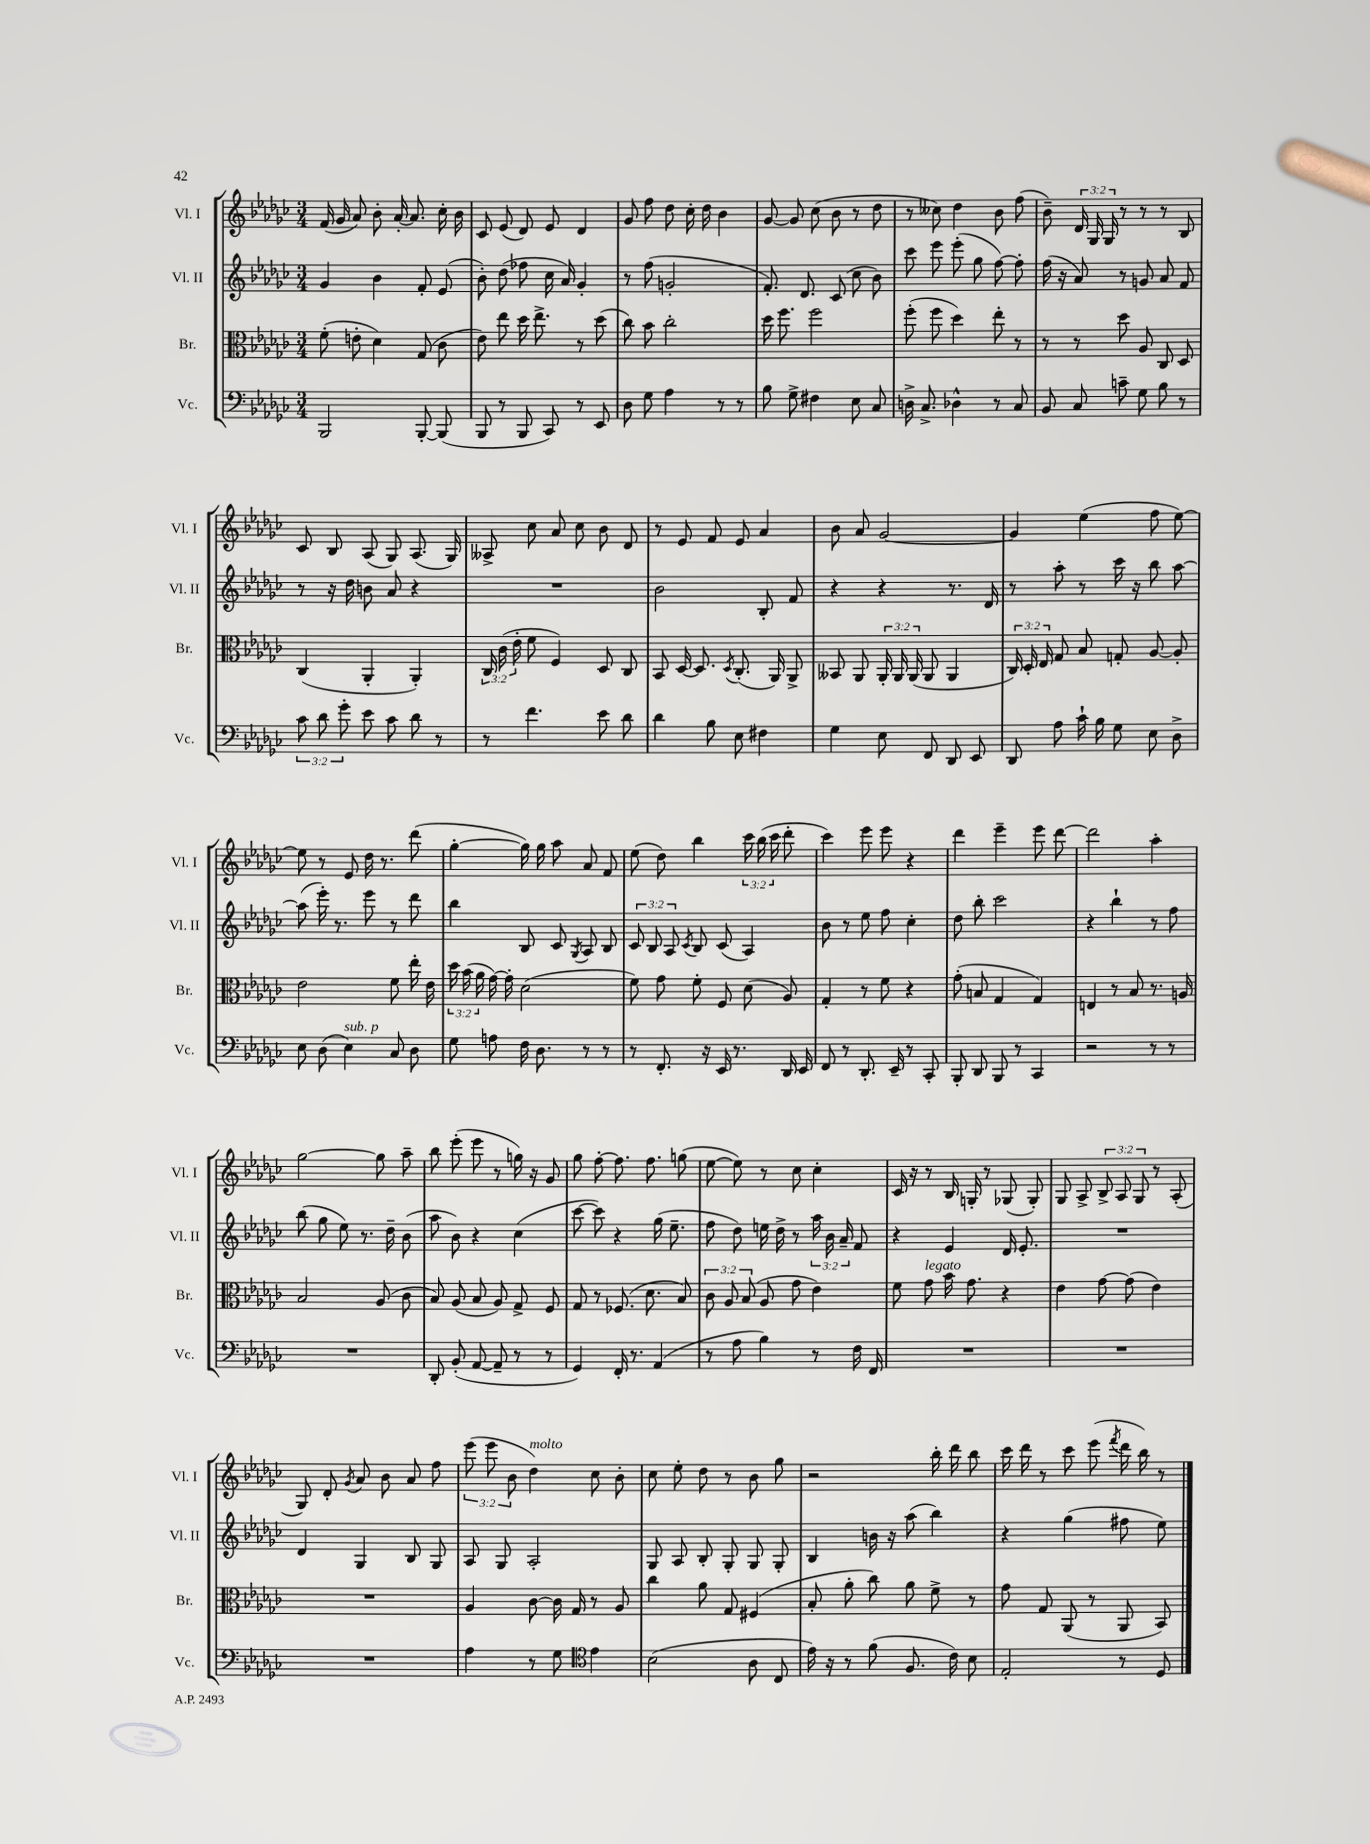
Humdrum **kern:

**kern	**kern	**kern	**kern
*staff4	*staff3	*staff2	*staff1
*clefF4	*clefC3	*clefG2	*clefG2
*k[b-e-a-d-g-c-]	*k[b-e-a-d-g-c-]	*k[b-e-a-d-g-c-]	*k[b-e-a-d-g-c-]
*M3/4	*M3/4	*M3/4	*M3/4
2BBB-/	(8f'\	4g-/	(16f/
.	.	.	16g-/
.	8e'\	.	8a-/)
.	4d-\)	4b-\	8b-'\
.	.	.	[16a-'/
.	.	.	8.a-/]
[8BBB-'/	(8G-/	8f'/	.
(8BBB-/]	8c-\	(8e-/	16cc-'\
.	.	.	16b-\
=	=	=	=
8BBB-/	8e-\)	8b-'\)	8c-/
8r	8ee-\	(8dd-\	(8e-/
8BBB-/	16dd-\	8ff-\	8d-/)
.	8.ee-^\	.	.
8CC-/)	.	16cc-\	8e-/
.	.	16a-/)	.
8r	8r	4g-'/	4d-/
8EE-/	(8dd-\	.	.
=	=	=	=
8D-\	8cc-\)	8r	8g-/
8G-\	8b-\	(8ff\	8ff\
4A-\	2cc-'\	2g'/	8dd-\
.	.	.	16cc-'\
.	.	.	16dd-\
8r	.	.	4b-\
8r	.	.	.
=	=	=	=
8B-\	16dd-\	8.f'/)	[8g-/
.	8.ff\	.	.
8G-^\	.	.	8g-/]
.	.	8.d-/	.
4F#\	2ff\	.	(8cc-\
.	.	(8c-/	8b-\
8E-\	.	8cc-\	8r
8C-/	.	8b-\)	8dd-\
=	=	=	=
16D^\	(8ff'\	8ccc-\	8r
8.C-^/	.	.	.
.	8ff\	8eee-\	8cc--\)
4D-^^\	4dd-\)	(8eee-'\	4dd-\
.	.	8gg-\	.
8r	8ee-'\	[8ff\)	8b-\
8C-/	8r	8ff'\]	(8ff\
=	=	=	=
8BB-/	8r	(16ff\	8b-~\)
.	.	16r	.
8C-/	8r	8a-/)	24d-/
.	.	.	24G-/
.	.	.	24G-/
8c~\	8dd-\	8r	8r
8G-\	8A-/	8g/	8r
8B-\	8C-/	8a-/	8r
8r	8D-/	8f/	8B-/
=	=	=	=
12c-\	(4C-/	8r	8c-/
12d-\	.	.	.
.	.	16r	8B-/
12g-'\	.	.	.
.	.	16dd-\	.
8e-\	4AA-'/	8b\	(8A-/
8c-\	.	8a-/	8G-/)
8d-\	4AA-'/)	4r	(8.A-/
8r	.	.	.
.	.	.	16G-/)
=	=	=	=
8r	24C-/	2.r	8A--^/
.	(24c-\	.	.
.	24e-'\	.	.
4.f\	8f\	.	8cc-\
.	4F/)	.	8a-/
.	.	.	8cc-\
8e-\	8D-/	.	8b-\
8d-\	8C-/	.	8d-/
=	=	=	=
4d-\	8BB-/	2b-\	8r
.	[16D-/	.	8e-/
.	8.D-/]	.	.
8B-\	.	.	8f/
.	8qD-/	.	.
8E-\	(8.C-'/	.	8e-/
4F#\	.	8B-'/	4a-/
.	16AA-/)	.	.
.	8AA-^/	8f/	.
=	=	=	=
4G-\	8BB--/	4r	8b-\
.	8AA-/	.	8a-/
8E-\	24AA-'/	4r	[2g-/
.	24AA-/	.	.
.	(24AA-/	.	.
8FF/	8AA-/	.	.
8DD-/	4AA-/	8.r	.
8EE-/	.	.	.
.	.	16d-/	.
=	=	=	=
8DD-/	24C-/)	8r	4g-/]
.	24D-'/	.	.
.	24E-/	.	.
8A-\	8G-/	8aa-'\	.
16c-`\	8B-/	8r	(4ee-\
16B-\	.	.	.
8G-\	8G'/	16ccc-\	.
.	.	16r	.
8E-\	[8A-/	8bb-\	8ff\
8D-^\	8A-'/]	[8aa-\	[8ee-\)
=	=	=	=
8E-\	2e-\	(8aa-\]	8ee-\]
(8D-\	.	16eee-'\)	8r
.	.	8.r	.
4E-\)	.	.	8e-/
.	.	8eee-\	16dd-\
.	.	.	8.r
8C-/	8f\	8r	.
8D-\	16ee-'\	8ddd-\	(8ddd-\
.	16e-\	.	.
=	=	=	=
8G-\	24dd-\	4bb-\	[4gg-'\
.	(24b-\	.	.
.	24a-\	.	.
8A\	[16g-\)	.	.
.	16g-'\]	.	.
16F\	(2d-\	8B-/	16gg-\])
8.D-\	.	.	16gg-\
.	.	8c-/	8aa-\
.	.	8qG-/	.
8r	.	8A-/	8a-/
8r	.	8B-/	8f/
=	=	=	=
8r	8f\)	12c-/	(8ee-\
.	.	12B-/	.
8.FF'/	8g-\	.	8dd-\)
.	.	12A-/	.
.	.	8qc-/	.
.	8f'\	8B-/	4bb-\
16r	.	.	.
16EE-/	8F/	(8c-/	.
8.r	.	.	.
.	(8d-\	4A-/)	24ccc-\
.	.	.	(24bb-\
.	.	.	24ccc-\
16DD-/	8A-/)	.	8ddd-'\
16EE-/	.	.	.
=	=	=	=
8FF/	4G-'/	8b-\	4ccc-\)
8r	.	8r	.
8.DD-'/	8r	8ee-\	8eee-\
.	8f\	8ff\	8eee-\
16EE-~/	.	.	.
8r	4r	4cc-'\	4r
8CC-'/	.	.	.
=	=	=	=
8BBB-'/	(8g-'\	8dd-\	4ddd-\
8DD-/	8B/	8bb-'\	.
8BBB-/	4G-/	2ccc-\	4eee-~\
8r	.	.	.
4CC-/	4G-/)	.	8eee-\
.	.	.	[8ddd-\
=	=	=	=
2r	4E/	4r	2ddd-\]
.	8r	4bb-`\	.
.	8B-/	.	.
8r	8.r	8r	4aa-'\
8r	.	8ff\	.
.	16A/	.	.
=	=	=	=
2.r	2B-/	(8bb-\	[2gg-\
.	.	8gg-\	.
.	.	8ee-\)	.
.	.	8.r	.
.	(8A-/	.	8gg-\]
.	.	16dd-~\	.
.	8c-\	(8b-\	8aa-~\
=	=	=	=
8DD-'/	8B-/)	8aa-\	8bb-\
(8BB-'/	(8A-/	8b-\)	(8eee-'\
[8AA-/	8B-/	4r	8eee-\
8AA-~/]	8A-/)	.	8r
8r	8G-^/	(4cc-\	16gg\)
.	.	.	16r
8r	8F/	.	8g-/
=	=	=	=
4GG-/)	8G-/	[8ccc-\	8gg-\
.	8r	8ccc-\])	[8ff'\
16FF'/	(8.F-/	4r	8.ff\]
8.r	.	.	.
.	8.d-\	.	8.ff\
(4AA-/	.	(16gg-\	.
.	.	8.ee-~\	.
.	8B-/)	.	(8gg\
=	=	=	=
8r	12c-\	8ff\	[8ee-\
.	12A-/	.	.
8A-\	.	8dd-\)	8ee-\])
.	(12B-/	.	.
4B-\)	8A-/	16ee\	8r
.	.	16dd-^\	.
.	8g-\	8r	8cc-\
8r	4e-\)	24aa-\	4cc-'\
.	.	24b-\	.
.	.	24a-~/	.
16F\	.	8f/	.
16FF/	.	.	.
=	=	=	=
2.r	8f\	4r	16c-/
.	.	.	16r
.	8g-\	.	8r
.	16b-\	4e-/	16B-/
.	8.g-\	.	16G'/
.	.	.	8r
.	4r	16d-/	(8G-/
.	.	8.e-'/	.
.	.	.	8G-'/)
=	=	=	=
2.r	4e-\	2.r	8G-/
.	.	.	8A-^/
.	[8g-\	.	12B-^/
.	.	.	12A-/
.	(8g-\]	.	.
.	.	.	12G-/
.	4e-\)	.	8r
.	.	.	(8A-'/
=	=	=	=
2.r	2.r	4d-/	8G-/)
.	.	.	8d-'/
.	.	.	8qg-/
.	.	4G-/	8a-/
.	.	.	8b-\
.	.	8B-/	8a-/
.	.	8G-/	8ff\
=	=	=	=
4A-\	4A-/	8A-/	(12eee-\
.	.	.	12eee-\
.	.	8G-/	.
.	.	.	12b-\
8r	[8c-\	2A-'/	4dd-\)
8G-\	16c-\]	.	.
.	16G-/	.	.
*clefC4	*	*	*
4e-\	8r	.	8cc-\
.	8A-/	.	8b-'\
=	=	=	=
(2B-\	4cc-\	8G-/	8cc-\
.	.	8A-/	8ee-'\
.	8a-\	8B-'/	8dd-\
.	8G-/	8G-'/	8r
8A-\	(4F#/	8G-/	8b-\
8C-/	.	8G-'/	8gg-\
=	=	=	=
16e-\)	8B-'/	4B-/	2r
16r	.	.	.
8r	8a-'\	.	.
(8f\	8cc-\)	16b\	.
.	.	16r	.
8.F/	8a-\	(8aa-\	.
.	8f^\	4bb-\)	16bb-'\
16c-\)	.	.	16ddd-\
8B-\	8r	.	8bb-\
=	=	=	=
2E-'/	8g-\	4r	16ccc-\
.	.	.	16ddd-\
.	8G-/	.	8r
.	(8AA-/	(4gg-\	8ccc-\
.	8r	.	(8eee-\
.	.	.	8qfff/
8r	8AA-/	8ff#\	16ddd-\
.	.	.	16bb-\)
8D-/	8BB-/)	8ee-\)	8r
==	==	==	==
*-	*-	*-	*-
